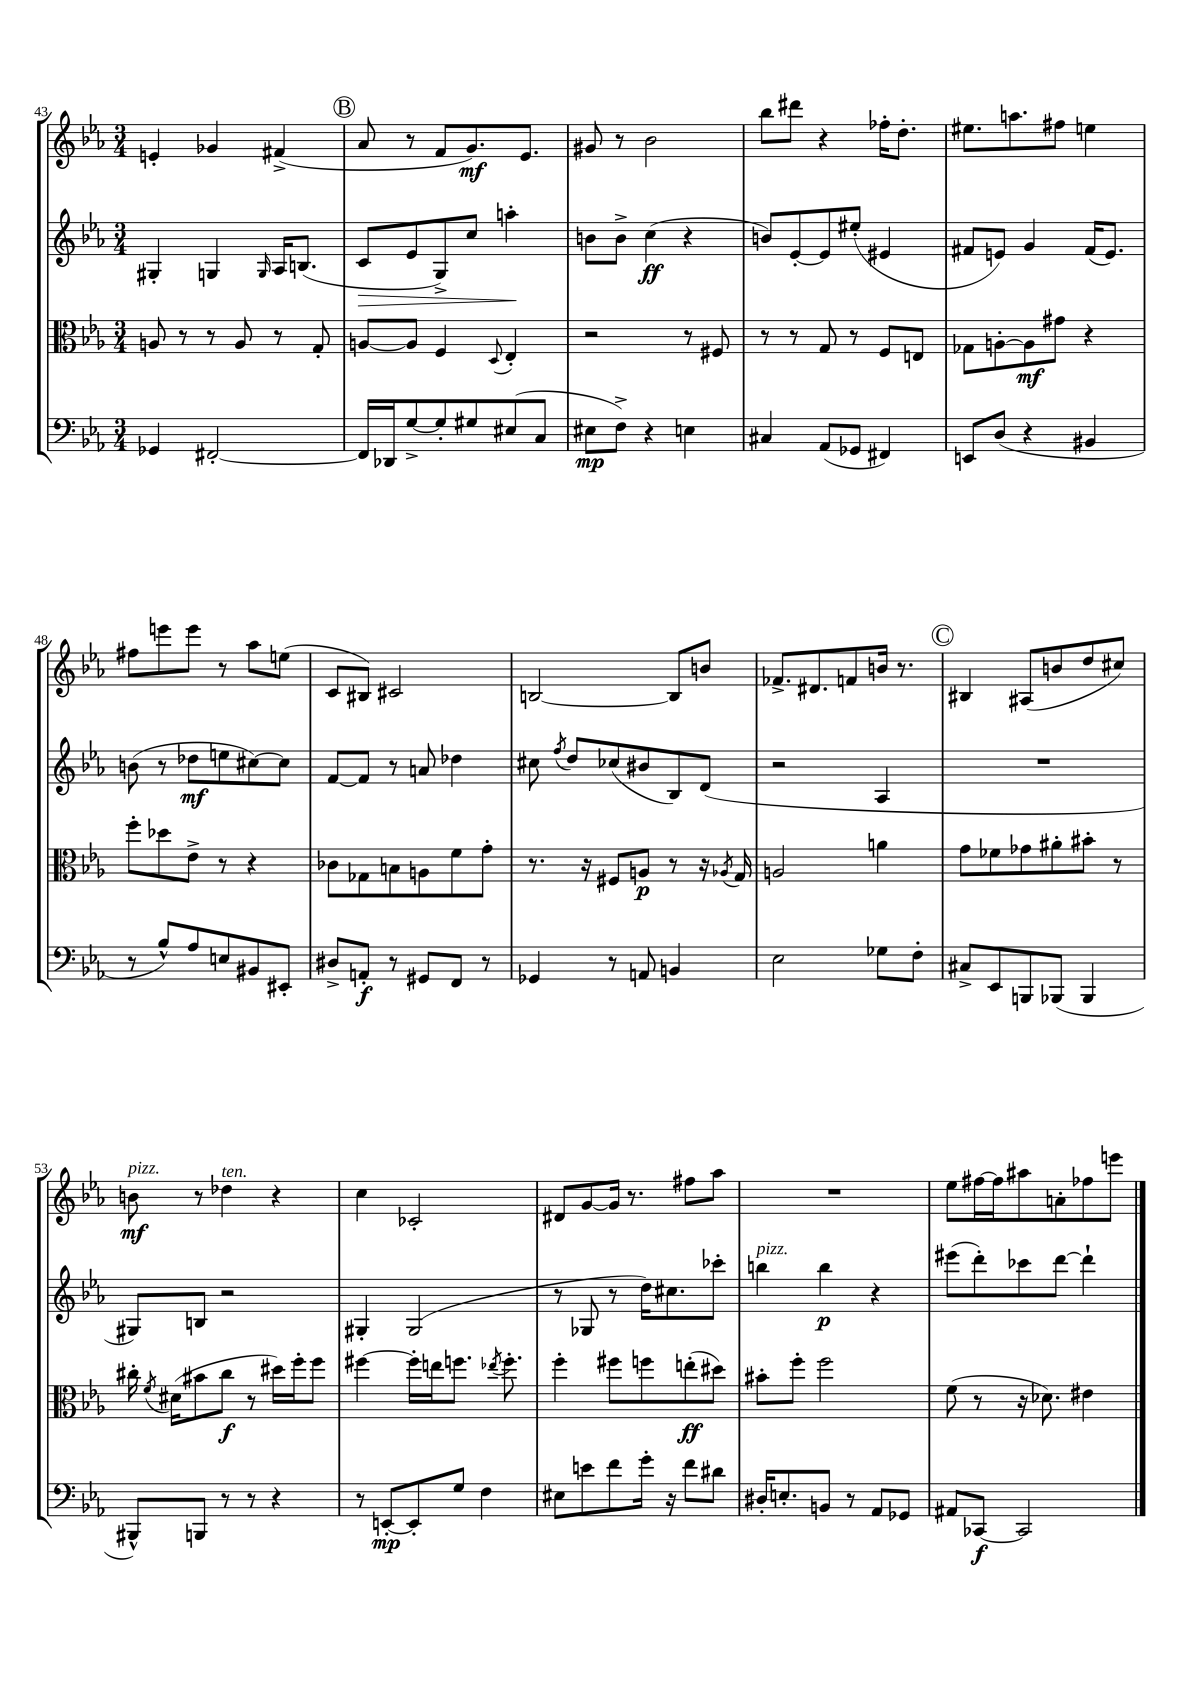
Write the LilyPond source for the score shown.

<<
\new StaffGroup <<
\new Staff = "s0" {
    \clef treble \key ees \major \numericTimeSignature \time 3/4
    \autoBeamOff e'4-. ges'4 fis'4->( |
    \mark \markup { \circle "B" } aes'8 r8 f'8[ g'8.\mf) ees'8.] |
    gis'8 r8 bes'2 |
    bes''8[ dis'''8] r4 fes''16[-. d''8.]-. |
    eis''8.[ a''8. fis''8] e''4 |
    fis''8[ e'''8 e'''8] r8 aes''8[ e''8]( |
    c'8[ bis8]) cis'2 |
    b2~ b8[ b'8] |
    fes'8.[-> dis'8. f'8 b'16] r8. |
    \mark \markup { \circle "C" } bis4 ais8[( b'8 d''8 cis''8]) |
    b'8\mf^\markup { \italic "pizz." } r8 des''4^\markup { \italic "ten." } r4 |
    c''4 ces'2-. |
    dis'8[ g'8~ g'16] r8. fis''8[ aes''8] |
    R2. |
    ees''8[ fis''16~ fis''16 ais''8 a'8-. fes''8 e'''8] \bar "|." |
}
\new Staff = "s1" {
    \clef treble \key ees \major \numericTimeSignature \time 3/4
    \autoBeamOff gis4-. g4 \grace { g16 } aes16[ b8.]( |
    \mark \markup { \circle "B" } c'8[\> ees'8 g8->) c''8] a''4-.\! |
    b'8[ b'8]-> c''4\ff( r4 |
    b'8[) ees'8~-. ees'8 eis''8]-.( eis'4 |
    fis'8[ e'8]) g'4 fis'16[( e'8.]) |
    b'8( r8 des''8[\mf e''8 cis''8~) cis''8] |
    f'8[~ f'8] r8 a'8 des''4 |
    cis''8 \acciaccatura { f''8 } d''8[ ces''8( bis'8 bes8) d'8]( |
    r2 aes4 |
    \mark \markup { \circle "C" } R2. |
    gis8[) b8] r2 |
    gis4-. gis2( |
    r8 ges8 r8 d''16[) cis''8. ces'''8]-. |
    b''4^\markup { \italic "pizz." } b''4\p r4 |
    eis'''8[( d'''8-.) ces'''8 d'''8]~ d'''4-! \bar "|." |
}
\new Staff = "s2" {
    \clef alto \key ees \major \numericTimeSignature \time 3/4
    \autoBeamOff a8 r8 r8 a8 r8 g8-. |
    \mark \markup { \circle "B" } a8[~ a8] f4 \appoggiatura { d8 } ees4-. |
    r2 r8 fis8 |
    r8 r8 g8 r8 f8[ e8] |
    ges8[ a8~-. a8\mf gis'8] r4 |
    f''8[-. des''8 ees'8]-> r8 r4 |
    ces'8[ ges8 b8 a8 f'8 g'8]-. |
    r8. r16 fis8[ a8]\p r8 r16 \acciaccatura { aes8 } g16 |
    a2 a'4 |
    \mark \markup { \circle "C" } g'8[ fes'8 ges'8 ais'8-. bis'8]-. r8 |
    cis''16-. \acciaccatura { f'8 } dis'16[( bis'8 cis''8]\f r8 dis''16[) f''16-. f''8] |
    fis''4~ fis''16[-. e''16 f''8.] \acciaccatura { ees''8 } f''8.-. |
    f''4-. fis''8[ f''8 e''8-.\ff( dis''8]) |
    bis'8[-. f''8]-. f''2 |
    f'8( r8 r16 des'8.) eis'4 \bar "|." |
}
\new Staff = "s3" {
    \clef bass \key ees \major \numericTimeSignature \time 3/4
    \autoBeamOff ges,4 fis,2~-. |
    \mark \markup { \circle "B" } fis,16[ des,16 g8~-> g8-. gis8 eis8( c8] |
    eis8[\mp f8]->) r4 e4 |
    cis4 aes,8[( ges,8] fis,4) |
    e,8[ d8]( r4 bis,4 |
    r8 bes8[-^) aes8 e8 bis,8 eis,8]-. |
    dis8[-> a,8]-.\f r8 gis,8[ f,8] r8 |
    ges,4 r8 a,8 b,4 |
    ees2 ges8[ f8]-. |
    \mark \markup { \circle "C" } cis8[-> ees,8 b,,8 bes,,8]( bes,,4 |
    bis,,8[-^) b,,8] r8 r8 r4 |
    r8 e,8[~-.\mp e,8-. g8] f4 |
    eis8[ e'8 f'8 g'16]-. r16 f'8[ dis'8] |
    dis16[-. e8.-. b,8] r8 aes,8[ ges,8] |
    ais,8[ ces,8]~\f ces,2 \bar "|." |
}
>>
>>
\layout { \context { \Score currentBarNumber = #43 } }
